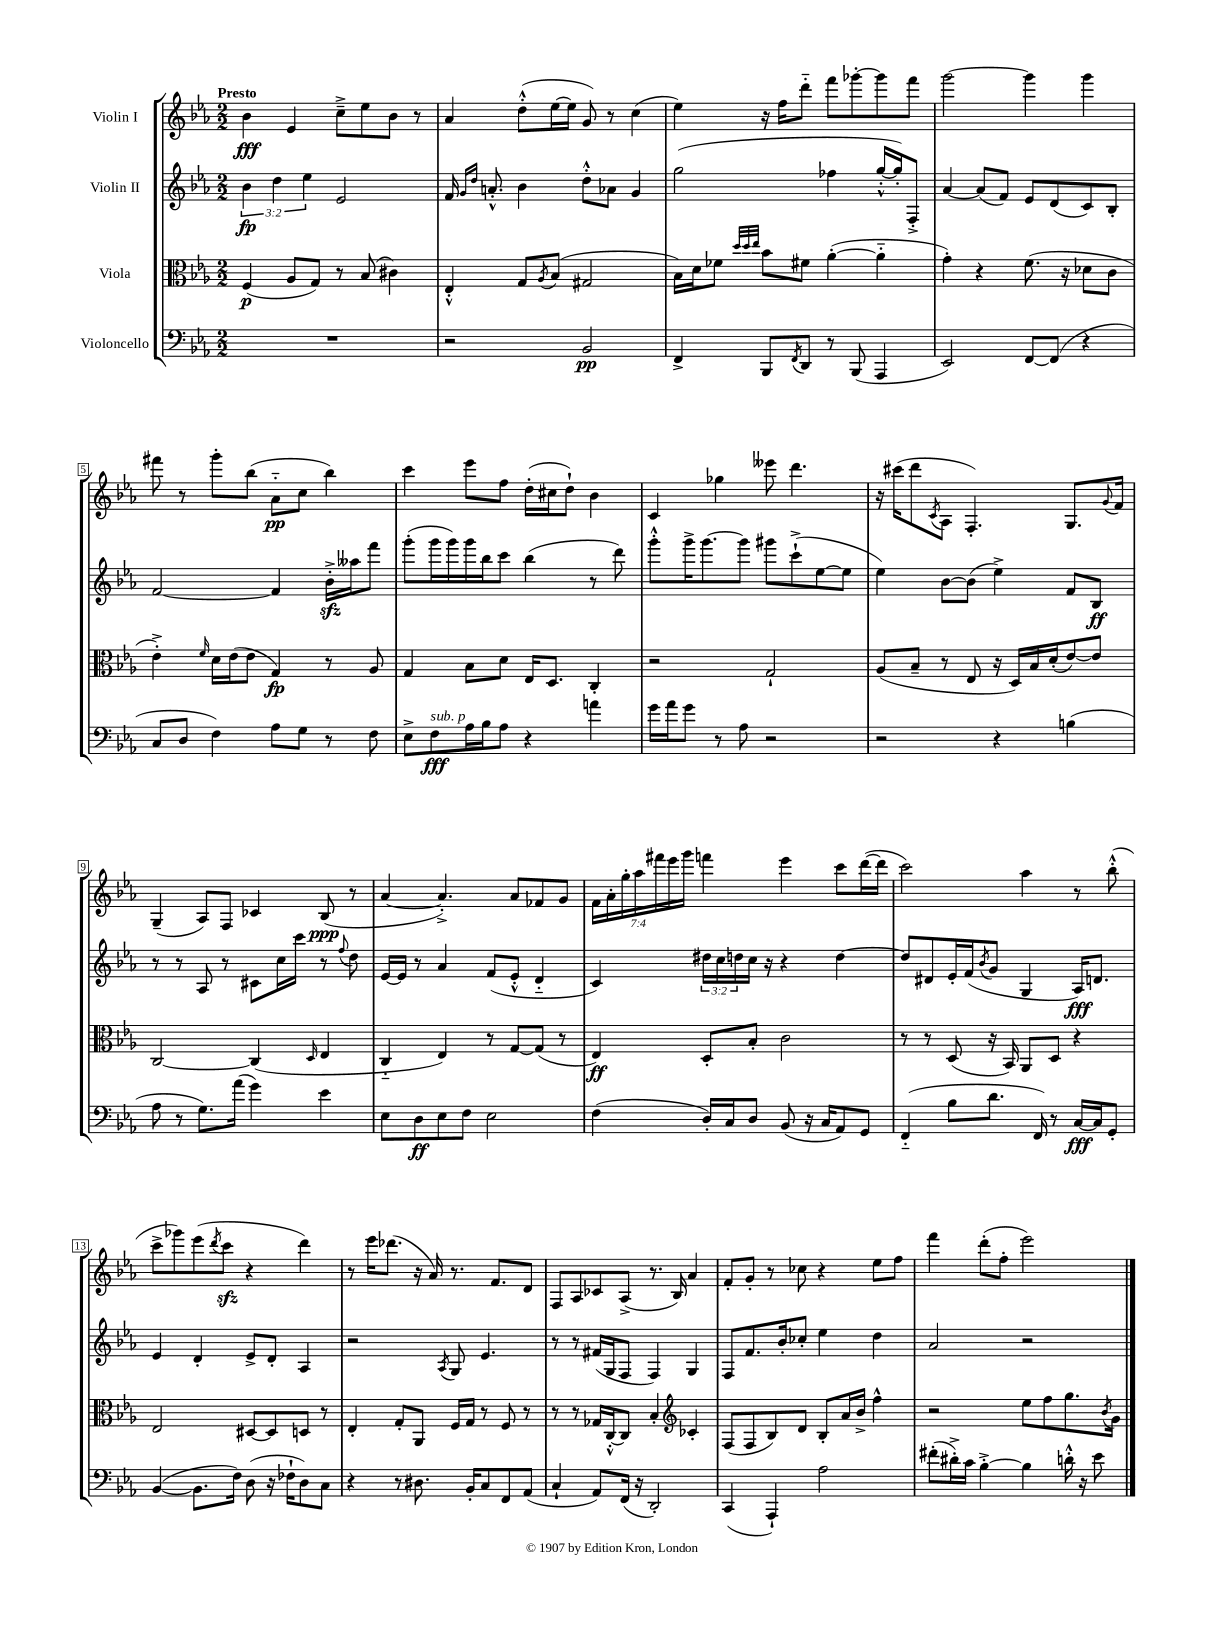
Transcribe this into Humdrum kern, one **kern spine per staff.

**kern	**dynam	**kern	**dynam	**kern	**dynam	**kern	**dynam
*part4	*part4	*part3	*part3	*part2	*part2	*part1	*part1
*staff4	*staff4	*staff3	*staff3	*staff2	*staff2	*staff1	*staff1
*I"Violoncello	*	*I"Viola	*	*I"Violin II	*	*I"Violin I	*
*clefF4	*	*clefC3	*	*clefG2	*	*clefG2	*
*k[b-e-a-]	*	*k[b-e-a-]	*	*k[b-e-a-]	*	*k[b-e-a-]	*
*M2/2	*	*M2/2	*	*M2/2	*	*M2/2	*
=1	=1	=1	=1	=1	=1	=1	=1
!	!	!	!	!	!	!LO:TX:a:B:t=Presto	!
1r	.	(4F/	p	6b-\	fp	4b-\	fff
.	.	.	.	6dd\	.	.	.
.	.	8A-/L	.	.	.	4e-/	.
.	.	.	.	6ee-\	.	.	.
.	.	8G/J)	.	.	.	.	.
.	.	8r	.	2e-/	.	8cc~^\L	.
.	.	(8B-/	.	.	.	8ee-\	.
.	.	4c#X\)	.	.	.	8b-\J	.
.	.	.	.	.	.	8r	.
=2	=2	=2	=2	=2	=2	=2	=2
2r	.	4E-'^^/	.	16f/	.	4a-/	.
.	.	.	.	16qqg/LL	.	.	.
.	.	.	.	16qqdd/JJ	.	.	.
.	.	.	.	8.an'^^/	.	.	.
.	.	8G/L	.	4b-\	.	(8dd'^^\L	.
.	.	8qA-/	.	.	.	.	.
.	.	(8B-/J	.	.	.	[16ee-\L	.
.	.	.	.	.	.	16ee-\JJ]	.
2BB-/	pp	2G#X/	.	8dd'^^\L	.	8g/)	.
.	.	.	.	8a-X\J	.	8r	.
.	.	.	.	4g/	.	(4cc\	.
=3	=3	=3	=3	=3	=3	=3	=3
4FF^/	.	16B-\LL)	.	(2gg\	.	4ee-\)	.
.	.	16d\J	.	.	.	.	.
.	.	8f-X\J	.	.	.	.	.
.	.	32qqdd/LLL	.	.	.	.	.
.	.	32qqdd/	.	.	.	.	.
.	.	32qqee-/JJJ	.	.	.	.	.
8BBB-/L	.	8b-\L	.	.	.	16r	.
.	.	.	.	.	.	16ff\KL	.
8qFF/	.	.	.	.	.	.	.
8DD/J	.	8f#X\J	.	.	.	8ddd\J	.
8r	.	([4a-'\	.	4ff-X\	.	8fff\L	.
(8BBB-/	.	.	.	.	.	[8ggg-X'\	.
4AAA-/	.	4a-\]	.	[16gg'^^/LL	.	8ggg-\]	.
.	.	.	.	16gg'/J])	.	.	.
.	.	.	.	8F'^/J	.	8fff\J	.
=4	=4	=4	=4	=4	=4	=4	=4
2EE-/)	.	4g'\)	.	[4a-/	.	[2ggg\	.
.	.	4r	.	(8a-/L]	.	.	.
.	.	.	.	8f/J)	.	.	.
[8FF/L	.	(8.f\	.	8e-/L	.	4ggg\]	.
(8FF/J]	.	.	.	(8d/	.	.	.
.	.	16r	.	.	.	.	.
4r	.	8d-X\L	.	8c/)	.	4ggg\	.
.	.	8c\J	.	8B-'/J	.	.	.
!!LO:LB:g=z
=5	=5	=5	=5	=5	=5	=5	=5
8C/L	.	4e-'^\)	.	[2f/	.	8fff#X\	.
8D/J	.	.	.	.	.	8r	.
.	.	16qqf/	.	.	.	.	.
4F\)	.	16d\LL	.	.	.	8ggg'\L	.
.	.	(16e-\J	.	.	.	.	.
.	.	8e-\J	.	.	.	(8bb-\J	.
8A-\L	.	4G/)	fp	4f/]	.	8a-\L	pp
8G\J	.	.	.	.	.	8cc\J	.
8r	.	8r	.	16b-zz'^\LL	.	4bb-\)	.
.	.	.	.	16aa--X\J	.	.	.
8F\	.	8A-/	.	8fff\J	.	.	.
=6	=6	=6	=6	=6	=6	=6	=6
8E-^\L	.	4G/	.	(8ggg'\L	.	4ccc\	.
!LO:TX:a:i:t=sub. p	!	!	!	!	!	!	!
8F\	fff	.	.	16ggg\L	.	.	.
.	.	.	.	16ggg\)	.	.	.
16A-\L	.	8B-\L	.	16ggg\	.	8eee-\L	.
16B-\J	.	.	.	16bb-\J	.	.	.
8A-\J	.	8d\J	.	8ccc\J	.	8ff\J	.
4r	.	16E-/KL	.	(4bb-\	.	(16dd'\LL	.
.	.	8.D/J	.	.	.	16cc#X\J	.
.	.	.	.	.	.	8dd`\J)	.
4an\	.	4C'/	.	8r	.	4b-\	.
.	.	.	.	8ddd\)	.	.	.
=7	=7	=7	=7	=7	=7	=7	=7
16g\LL	.	2r	.	8ggg'^^\L	.	4c/	.
16a-\J	.	.	.	.	.	.	.
8g\J	.	.	.	16ggg^\K	.	.	.
.	.	.	.	[8.ggg\	.	.	.
8r	.	.	.	.	.	4gg-X\	.
8A-\	.	.	.	8ggg\J]	.	.	.
2r	.	2G`/	.	8ggg#X\L	.	8eee--X\	.
.	.	.	.	(8ccc`^\	.	4.ddd\	.
.	.	.	.	[8ee-\	.	.	.
.	.	.	.	8ee-\J]	.	.	.
=8	=8	=8	=8	=8	=8	=8	=8
2r	.	(8A-/L	.	4ee-\)	.	16r	.
.	.	.	.	.	.	(16ccc#X\KL	.
.	.	8B-~/J	.	.	.	8ddd\	.
.	.	.	.	.	.	8qc/	.
.	.	8r	.	[8b-\L	.	8A-\J	.
.	.	8E-/	.	(8b-\J]	.	4.F'/)	.
4r	.	16r	.	4ee-^\)	.	.	.
.	.	16D/LL)	.	.	.	.	.
.	.	16B-/	.	.	.	.	.
.	.	(16d'/J	.	.	.	.	.
(4Bn\	.	[8e-/)	.	8f/L	.	8.G/L	.
.	.	8e-/J]	.	8B-/J	ff	.	.
.	.	.	.	.	.	8qqg/	.
.	.	.	.	.	.	16f/Jk	.
!!LO:LB:g=z
=9	=9	=9	=9	=9	=9	=9	=9
8A-\	.	[2C/	.	8r	.	(4G~/	.
8r	.	.	.	8r	.	.	.
8.G\L)	.	.	.	8A-/	.	8A-/L)	.
.	.	.	.	8r	.	8F/J	.
(16a-\Jk	.	.	.	.	.	.	.
4g\)	.	(4C/]	.	8c#X\L	.	4c-X/	.
.	.	.	.	16cc\L	.	.	.
.	.	.	.	16ccc\JJ	.	.	.
.	.	16qqD/	.	.	.	.	.
4e-\	.	4E-/	.	8r	.	(8B-/	ppp
.	.	.	.	8qqff/	.	.	.
.	.	.	.	8dd\	.	8r	.
=10	=10	=10	=10	=10	=10	=10	=10
8E-\L	.	4C/	.	[16e-/LL	.	[4a-/	.
.	.	.	.	16e-/JJ]	.	.	.
8D\	ff	.	.	8r	.	.	.
8E-\	.	4E-/)	.	4a-/	.	4.a-'^/])	.
8F\J	.	.	.	.	.	.	.
2E-\	.	8r	.	(8f/L	.	.	.
.	.	[8G/L	.	8e-'^^/J	.	8a-/L	.
.	.	(8G/J]	.	4d/	.	8f-X/	.
.	.	8r	.	.	.	8g/J	.
=11	=11	=11	=11	=11	=11	=11	=11
(4F\	.	4E-/)	ff	4c/)	.	28f\LL	.
.	.	.	.	.	.	28a-'\	.
.	.	.	.	.	.	28gg'\	.
.	.	.	.	.	.	28aa-\	.
.	.	.	.	.	.	28fff#X\	.
.	.	.	.	.	.	28eee-\	.
.	.	.	.	.	.	28ggg\JJ	.
16D'/LL)	.	8D'/L	.	24dd#X\LL	.	4fffn\	.
.	.	.	.	24cc\	.	.	.
16C/J	.	.	.	.	.	.	.
.	.	.	.	24ddn\	.	.	.
8D/J	.	8B-'/J	.	16cc\JJ	.	.	.
.	.	.	.	16r	.	.	.
(8BB-/	.	2c\	.	4r	.	4eee-\	.
16r	.	.	.	.	.	.	.
16C/KL	.	.	.	.	.	.	.
8AA-/)	.	.	.	[4dd\	.	8ccc\L	.
8GG/J	.	.	.	.	.	([16ddd\L	.
.	.	.	.	.	.	16ddd\JJ]	.
=12	=12	=12	=12	=12	=12	=12	=12
(4FF/	.	8r	.	8dd/L]	.	2ccc\)	.
.	.	8r	.	8d#X/	.	.	.
8B-\L	.	(8D/	.	16e-'/L	.	.	.
.	.	.	.	(16f/J	.	.	.
.	.	.	.	8qb-/	.	.	.
8.d\J	.	16r	.	8g/J	.	.	.
.	.	16BB-/)	.	.	.	.	.
.	.	8AA-/L	.	4G/	.	4aa-\	.
16FF/)	.	.	.	.	.	.	.
8r	.	8D/J	.	.	.	.	.
[16C/LL	fff	4r	.	16A-/KL)	fff	8r	.
16C/J]	.	.	.	8.dn/J	.	.	.
8GG'/J	.	.	.	.	.	(8bb-'^^\	.
!!LO:LB:g=z
=13	=13	=13	=13	=13	=13	=13	=13
([4BB-/	.	2E-/	.	4e-/	.	8ccc^\L	.
.	.	.	.	.	.	8ggg-X\)	.
8.BB-\L]	.	.	.	4d'/	.	(8eee-\	.
.	.	.	.	.	.	8qddd/	.
.	.	.	.	.	.	8ccczz\J	.
16F\Jk)	.	.	.	.	.	.	.
(8D\	.	[8D#X/L	.	8e-^/L	.	4r	.
16r	.	8D#/]	.	8d'/J	.	.	.
16F-X`\KL	.	.	.	.	.	.	.
8D\)	.	8Dn/J	.	4A-/	.	4ddd\)	.
8C\J	.	8r	.	.	.	.	.
=14	=14	=14	=14	=14	=14	=14	=14
4r	.	4E-'/	.	2r	.	8r	.
.	.	.	.	.	.	16eee-\KL	.
.	.	.	.	.	.	(8.ddd-X\J	.
8r	.	8G'/L	.	.	.	.	.
8.D#X\	.	8AA-/J	.	.	.	16r	.
.	.	.	.	.	.	16a-/)	.
.	.	.	.	8qA-/	.	.	.
.	.	16F/LL	.	8G/	.	8.r	.
16BB-'/KL	.	16G/JJ	.	.	.	.	.
8C/	.	8r	.	4.e-/	.	.	.
.	.	.	.	.	.	8.f/L	.
8FF/	.	8F/	.	.	.	.	.
(8AA-/J	.	8r	.	.	.	8d/J	.
=15	=15	=15	=15	=15	=15	=15	=15
4C`/	.	8r	.	8r	.	8F/L	.
.	.	8r	.	8r	.	8A-/	.
8AA-/L)	.	16G-X/LL	.	(16f#X/LL	.	8c-X/	.
.	.	[16C'^^/J	.	16G/J	.	.	.
(16FF/Jk	.	8C/J]	.	8F/J	.	(8A-^/J	.
16r	.	.	.	.	.	.	.
2DD'/)	.	4B-'/	.	4F/)	.	8.r	.
.	.	.	.	.	.	16B-/)	.
*	*	*clefG2	*	*	*	*	*
.	.	4c-X'/	.	4G/	.	4a-/	.
=16	=16	=16	=16	=16	=16	=16	=16
(4CC/	.	(8F/L	.	8F/L	.	8f'/L	.
.	.	8F/	.	8.f/	.	8g'/J	.
4AAA-`/)	.	8B-/)	.	.	.	8r	.
.	.	.	.	16b-'/k	.	.	.
.	.	8d/J	.	8cc-X'/J	.	8cc-X\	.
2A-\	.	8B-'/L	.	4ee-\	.	4r	.
.	.	16a-/L	.	.	.	.	.
.	.	16b-^/JJ	.	.	.	.	.
.	.	4ff^^\	.	4dd\	.	8ee-\L	.
.	.	.	.	.	.	8ff\J	.
=17	=17	=17	=17	=17	=17	=17	=17
(8f#X'\L	.	2r	.	2a-/	.	4fff\	.
16d#X'^\L)	.	.	.	.	.	.	.
16c\JJ	.	.	.	.	.	.	.
[4B-'^\	.	.	.	.	.	(8ddd'\L	.
.	.	.	.	.	.	8ff'\J	.
4B-\]	.	8ee-\L	.	2r	.	2eee-\)	.
.	.	8ff\	.	.	.	.	.
16dn'^^\	.	8.gg\	.	.	.	.	.
16r	.	.	.	.	.	.	.
8e-\	.	.	.	.	.	.	.
.	.	8qb-/	.	.	.	.	.
.	.	16g\Jk	.	.	.	.	.
==	==	==	==	==	==	==	==
*-	*-	*-	*-	*-	*-	*-	*-
